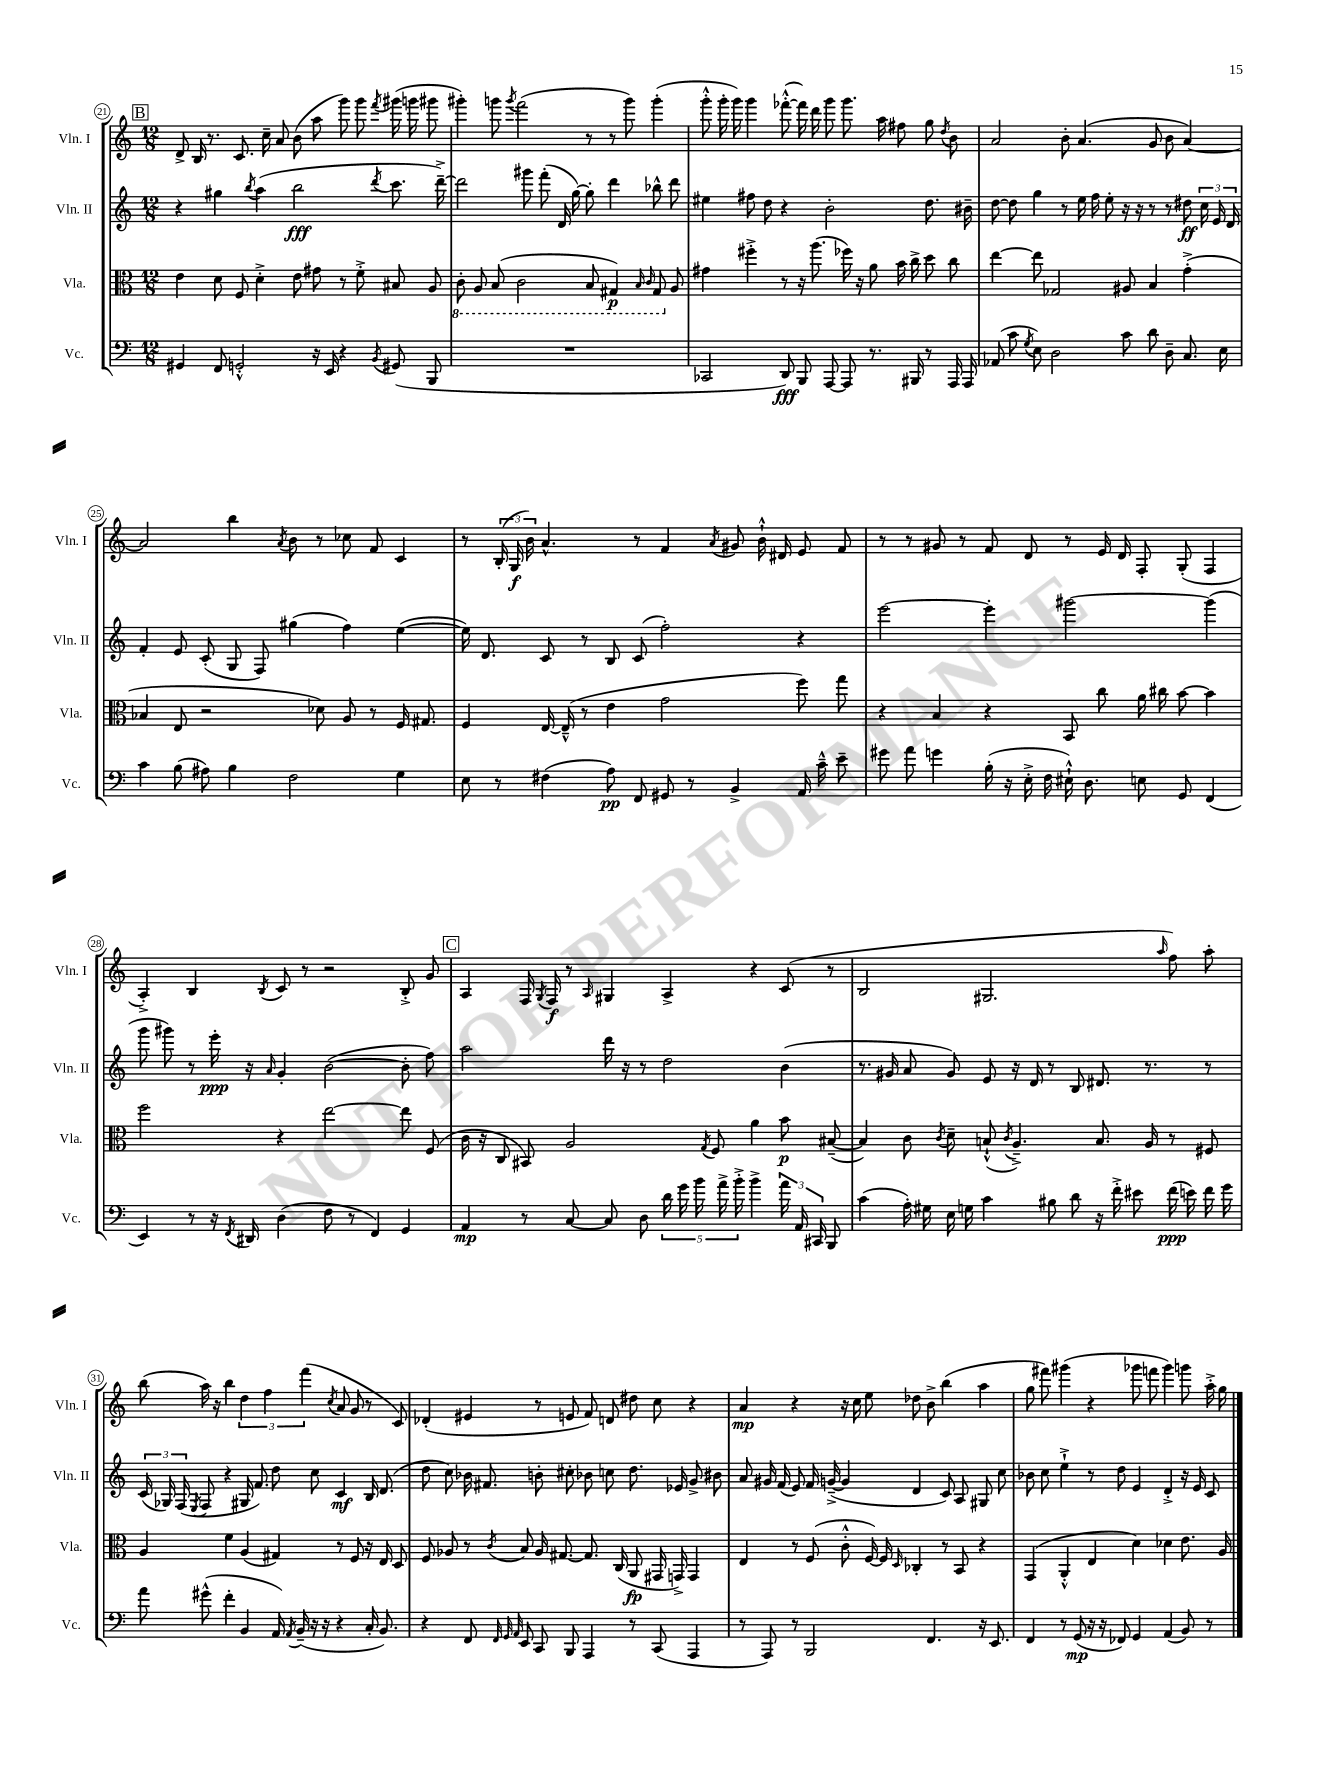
<<
\new StaffGroup <<
\new Staff = "s0" \with { instrumentName = "Vln. I" shortInstrumentName = "Vln. I" } {
    \clef treble \key c \major \numericTimeSignature \time 12/8
    \autoBeamOff \mark \markup { \box "B" } d'8-> b16 r8. c'8. c''16-- a'8 b'8( a''8 g'''8) g'''8 \acciaccatura { f'''8 } gis'''16( g'''16 gis'''8 |
    gis'''4-.) g'''8 \acciaccatura { g'''8 } f'''2( r8 r8 g'''8) g'''4-.( |
    g'''8-.-^ g'''16-. g'''16) g'''4 fes'''8~-.-^( fes'''16) d'''16 g'''8 g'''8. a''16 fis''8 g''8 \acciaccatura { d''8 } b'8 |
    a'2 b'8-. a'4.( g'8 b'8 a'4~) |
    a'2 b''4 \acciaccatura { a'8 } b'8 r8 ces''8 f'8 c'4 |
    r8 \tuplet 3/2 { b16-.( g16\f b'16) } a'4.-^ r8 f'4 \acciaccatura { a'8 } gis'8 b'16-!-^ dis'16 e'8 f'8 |
    r8 r8 gis'8 r8 f'8 d'8 r8 e'16 d'16 f8-. g8-.( f4 |
    a4-.->) b4 \acciaccatura { b8 } c'8 r8 r2 b8-.-> g'8 |
    \mark \markup { \box "C" } a4 f16 \acciaccatura { g8 } f16\f r8 \grace { a16 } gis4 a4-> r4 c'8( r8 |
    b2 gis2. \grace { a''16 } f''8) a''8-. |
    b''8( a''16) r16 b''4 \tuplet 3/2 { d''4 f''4 f'''4( } \acciaccatura { c''8 } a'8 g'8 r8 c'8) |
    des'4-.( eis'4 r8 e'8 f'8) d'8 dis''8 c''8 r4 |
    a'4\mp r4 r16 c''16 e''8 des''8 b'8-> b''4( a''4 |
    g''8 fis'''8) gis'''4( r4 ges'''8 f'''8 ges'''4) g'''8 a''16-.-> g''16 \bar "|." |
}
\new Staff = "s1" \with { instrumentName = "Vln. II" shortInstrumentName = "Vln. II" } {
    \clef treble \key c \major \numericTimeSignature \time 12/8
    \autoBeamOff \mark \markup { \box "B" } r4 gis''4 \acciaccatura { b''8 } a''4( b''2\fff \acciaccatura { d'''8 } c'''8. d'''16~--->) |
    d'''2 gis'''8 f'''8-.( d'16 g''16~) g''8-. d'''4 bes''8-^ d'''8 |
    eis''4 fis''8 d''8 r4 b'2-. d''8. bis'16-- |
    d''8~ d''8 g''4 r8 e''16 f''16 e''8-. r16 r16 r8 r8 dis''8\ff \tuplet 3/2 { c''16 e'16 d'16 } |
    f'4-. e'8 c'8-.( g8 f8) gis''4( f''4) e''4~( |
    e''16) d'8. c'8 r8 b8 c'8( f''2-.) r4 |
    e'''2~ e'''4-. gis'''2~ gis'''4( |
    g'''8 gis'''8) r8 e'''16-.\ppp r16 \grace { a'16 } g'4-. b'2~( b'8-. f''8) |
    \mark \markup { \box "C" } a''2 d'''16 r16 r8 d''2 b'4( |
    r8. gis'16 a'8 gis'8) e'8 r16 d'16 r8 b8 dis'8. r8. r8 |
    \tuplet 3/2 { c'16( ges16) f16( } \acciaccatura { e8 } f8 r4 gis16 f'8.) d''8 c''8 c'4\mf b16 d'8.( |
    d''8 c''8) bes'16 fis'8. b'8-. cis''8-. bes'8 c''8 d''8. ees'16 g'8-> bis'8 |
    a'8 gis'16 f'16( e'8) f'16 g'16~--->( g'4 d'4 c'8) a8 gis8 c''8 |
    bes'8 c''8 e''4-!-> r8 d''8 e'4 d'4-.-> r16 e'16 c'8 \bar "|." |
}
\new Staff = "s2" \with { instrumentName = "Vla." shortInstrumentName = "Vla." } {
    \clef alto \key c \major \numericTimeSignature \time 12/8
    \autoBeamOff \mark \markup { \box "B" } e'4 d'8 f8 d'4-.-> e'8 gis'8 r8 f'8-.-> bis8 a8 |
    \ottava #-1 c8-. a,8 b,8( c2 b,8 gis,4\p) \grace { b,16 c16 } gis,8 \ottava #0 a8 |
    gis'4 fis''4-.-> r8 r16 a''8.( fes''16) r16 a'8 b'16 c''16-> d''8 c''8 |
    e''4~ e''8 ges2 ais8 b4 g'4-.->( |
    bes4 e8 r2 des'8) a8 r8 f16 gis8. |
    f4 e16~ e16---^( r8 e'4 g'2 f''8) g''8 |
    r4 b4 r4 b,8 c''8 a'16 cis''16 b'8~ b'4 |
    f''2 r4 e''2~ e''8 f8( |
    \mark \markup { \box "C" } c'16 r16 c8 bis,8) a2 \acciaccatura { g8 } f8 a'4 b'8\p bis8~--( |
    bis4) c'8 \acciaccatura { c'8 } d'8-- b8-!-^( \acciaccatura { c'8 } a4.--->) b8. a16 r8 fis8 |
    a4 f'4 a4( gis4) r8 f8 r16 e16 d8 |
    f8 aes8 r8 \acciaccatura { c'8 } b8 aes16 gis8.~ gis8. c16( a,8\fp gis,16 g,16->) g,4 |
    e4 r8 f8( c'8-.-^ f16~) f16 \grace { d16 } ces4-. r8 b,8 r4 |
    g,4( a,4-.-^ e4 d'4) des'4 e'8. a16 \bar "|." |
}
\new Staff = "s3" \with { instrumentName = "Vc." shortInstrumentName = "Vc." } {
    \clef bass \key c \major \numericTimeSignature \time 12/8
    \autoBeamOff \mark \markup { \box "B" } gis,4 f,8 g,2-.-^ r16 e,16 r4 \acciaccatura { b,8 } gis,8( b,,8 |
    R1. |
    ces,2 d,8\fff) b,,8 a,,8~ a,,8 r8. bis,,16 r8 a,,16 a,,16 |
    aes,8( c'8 \acciaccatura { g8 } e8) d2 c'8 d'8 d8-- c8. e16 |
    c'4 b8( ais8) b4 f2 g4 |
    e8 r8 fis4( a8\pp) f,8 gis,8 r8 b,4-> a,16 c'16---^ e'8-- |
    gis'8 a'8 g'4 b16-.( r16 e16-.-> f16 eis16-!-^) d8. e8 g,8 f,4( |
    e,4) r8 r16 \acciaccatura { f,8 } dis,16 d4( f8 r8 f,4) g,4 |
    \mark \markup { \box "C" } a,4\mp r8 c8~ c8 d8 \tuplet 5/4 { d'16 g'16 b'16 a'16-> b'16-.-> } b'4-> \tuplet 3/2 { a'16 a,16 cis,16 } b,,8 |
    c'4( a16-.) gis16 e16 g16 c'4 bis8 d'8 r16 f'16-.-> eis'8 f'16\ppp( e'16) f'16 g'16 |
    a'8 gis'8-^( f'4-. b,4 a,16) \acciaccatura { a,8 } b,16--( r16 r16 r4 c16-. b,8.) |
    r4 f,8 \grace { f,32 g,32 a,32 } e,8 c,8 b,,8 a,,4 r8 c,8( a,,4 |
    r8 a,,8) r8 b,,2 f,4. r16 e,8. |
    f,4 r8 g,8\mp( r16 r16 fes,8) g,4 a,4( b,8) r8 \bar "|." |
}
>>
>>
\layout { \context { \Score currentBarNumber = #21 \override BarNumber.stencil = #(make-stencil-circler 0.1 0.3 ly:text-interface::print) } }
